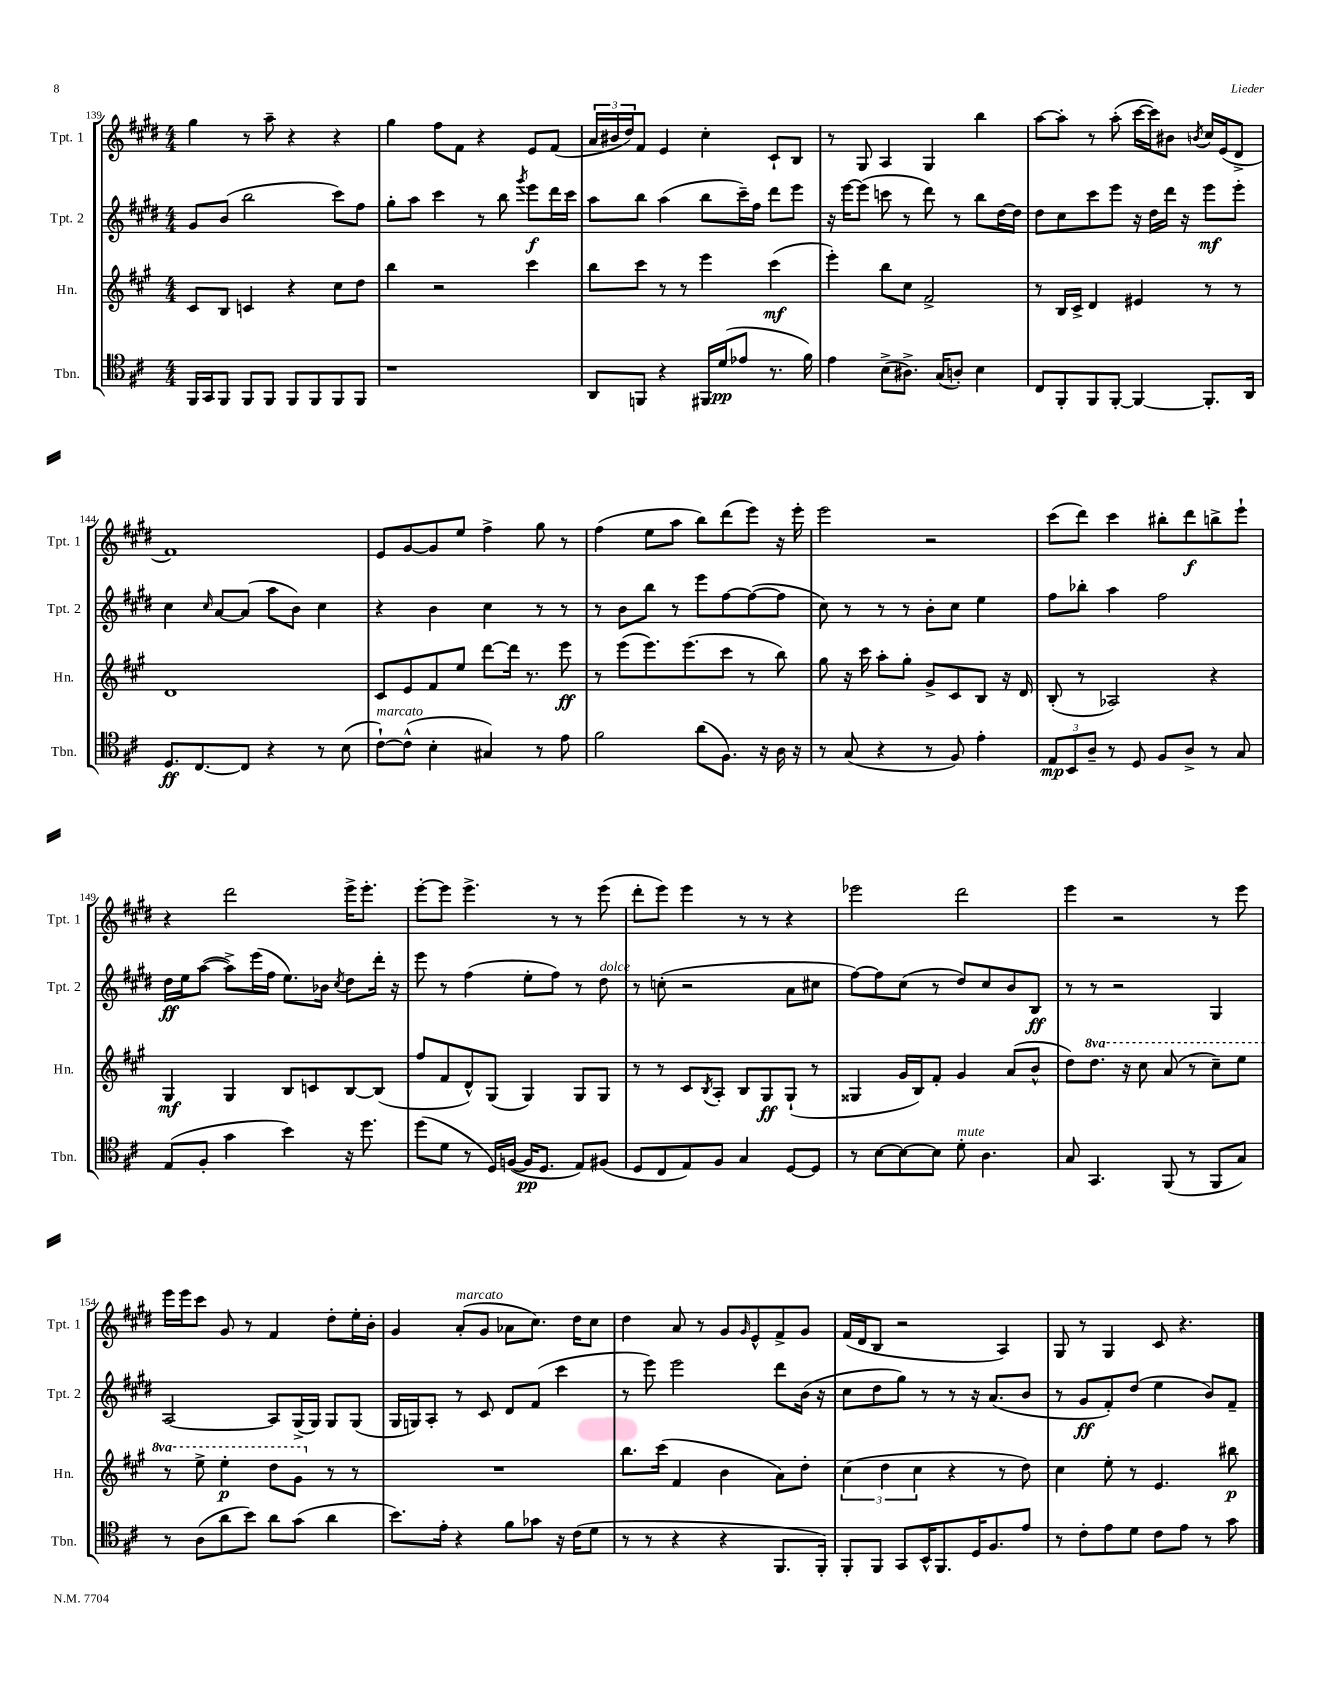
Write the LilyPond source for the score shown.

<<
\new StaffGroup <<
\new Staff = "s0" \with { instrumentName = "Tpt. 1" shortInstrumentName = "Tpt. 1" } {
    \clef treble \key e \major \numericTimeSignature \time 4/4
    gis''4 r8 a''8-- r4 r4 |
    gis''4 fis''8 fis'8 r4 e'8 fis'8( |
    \tuplet 3/2 { a'16 bis'16 dis''16) } fis'8 e'4 cis''4-. cis'8-! b8 |
    r8 gis8 a4 gis4 b''4 |
    a''8~ a''8-. r8 a''8-.( cis'''16~ cis'''16) bis'8 \acciaccatura { b'8 } cis''16 e'16( dis'8-> |
    fis'1) |
    e'8 gis'8~ gis'8 e''8 fis''4-> gis''8 r8 |
    fis''4( e''8 a''8 b''8) dis'''8( e'''8) r16 e'''16-. |
    e'''2 r2 |
    cis'''8( dis'''8) cis'''4 bis''8-. dis'''8\f b''8-> e'''8-! |
    r4 dis'''2 e'''16-> e'''8.-. |
    e'''8~-. e'''8 e'''4.-> r8 r8 e'''8( |
    dis'''8-. e'''8) e'''4 r8 r8 r4 |
    ees'''2 dis'''2 |
    e'''4 r2 r8 e'''8 |
    e'''16 e'''16 cis'''8 gis'8 r8 fis'4 dis''8-. e''16-. b'16-. |
    gis'4 a'8-.^\markup { \italic "marcato" }( gis'8 aes'8 cis''8.) dis''16 cis''8 |
    dis''4 a'8 r8 gis'8 \grace { gis'16 } e'8-^ fis'8-> gis'8 |
    fis'16( dis'16 b8 r2 a4) |
    gis8 r8 gis4 cis'8 r4. \bar "|." |
}
\new Staff = "s1" \with { instrumentName = "Tpt. 2" shortInstrumentName = "Tpt. 2" } {
    \clef treble \key e \major \numericTimeSignature \time 4/4
    gis'8 b'8( b''2 cis'''8) fis''8 |
    gis''8-. a''8 cis'''4 r8 b''8 \acciaccatura { gis'''8 } e'''8\f dis'''16 cis'''16 |
    a''8 b''8 a''4( b''8 cis'''16--) fis''16 dis'''8 e'''8 |
    r16 e'''16~ e'''8( c'''8 r8 dis'''8) r8 b''8 dis''16~ dis''16 |
    dis''8 cis''8 cis'''8 e'''8 r16 dis''16 dis'''16 r16 e'''8\mf e'''8-. |
    cis''4 \grace { cis''16 } a'8~ a'8( a''8 b'8) cis''4 |
    r4 b'4 cis''4 r8 r8 |
    r8 b'8 b''8 r8 e'''8 fis''8~ fis''8~( fis''8 |
    cis''8) r8 r8 r8 b'8-. cis''8 e''4 |
    fis''8 bes''8-. a''4 fis''2 |
    dis''16\ff e''16 a''8~( a''8->) e'''16( fis''16 e''8.) bes'16 \acciaccatura { cis''8 } dis''8 dis'''16-. r16 |
    e'''8 r8 fis''4( e''8-. fis''8) r8 dis''8^\markup { \italic "dolce" } |
    r8 c''8-.( r2 a'8 cis''8 |
    fis''8~) fis''8 cis''8( r8 dis''8) cis''8 b'8 b8\ff |
    r8 r8 r2 gis4 |
    a2~ a8 gis16->( gis16) gis8 gis8( |
    gis16 g16) a8-. r8 cis'8 dis'8 fis'8( cis'''4 |
    r8 e'''8) e'''2 dis'''8 b'16( r16 |
    cis''8 dis''8 gis''8) r8 r8 r16 a'8.( b'8 |
    r8 gis'8\ff fis'8-.) dis''8( e''4 b'8) fis'8-- \bar "|." |
}
\new Staff = "s2" \with { instrumentName = "Hn." shortInstrumentName = "Hn." } {
    \clef treble \key a \major \numericTimeSignature \time 4/4 \set Staff.ottavationMarkups = #ottavation-simple-ordinals
    cis'8 b8 c'4 r4 cis''8 d''8 |
    b''4 r2 cis'''4 |
    b''8 cis'''8 r8 r8 e'''4 cis'''4\mf( |
    e'''4-.) b''8 cis''8 fis'2-> |
    r8 b16 cis'16-> d'4 eis'4 r8 r8 |
    d'1 |
    cis'8 e'8 fis'8 e''8 d'''8~ d'''16 r8. e'''8\ff |
    r8 e'''8( e'''8.) e'''8.( cis'''8 r8 b''8) |
    gis''8 r16 cis'''16 a''8-. gis''8-. gis'8-> cis'8 b8 r16 d'16 |
    b8-.( r8 aes2) r4 |
    gis4\mf gis4 b8 c'8 b8~ b8( |
    fis''8 fis'8 d'8-^) gis8( gis4) gis8 gis8 |
    r8 r8 cis'8 \acciaccatura { b8 } a8-. b8 gis8\ff gis8-!( r8 |
    gisis4 gis'16 b16) fis'8-. gis'4 a'8( b'8-^ |
    d''8) \ottava #1 d'''8. r16 cis'''8 a''8( r8 cis'''8--) e'''8 |
    r8 e'''8-> e'''4-.\p d'''8 gis''8 \ottava #0 r8 r8 |
    R1 |
    b''8. cis'''16( fis'4 b'4 a'8) d''8-. |
    \tuplet 3/2 { cis''4( d''4 cis''4 } r4 r8 d''8) |
    cis''4 e''8-. r8 e'4. bis''8\p \bar "|." |
}
\new Staff = "s3" \with { instrumentName = "Tbn." shortInstrumentName = "Tbn." } {
    \clef tenor \key d \major \numericTimeSignature \time 4/4
    fis,16 g,16 fis,8 fis,8 fis,8 fis,8 fis,8 fis,8 fis,8 |
    r1 |
    a,8 f,8 r4 fis,16 d'16\pp( ees'8 r8. fis'16) |
    e'4 b8->( ais8.->) g16( a8-.) b4 |
    cis8 fis,8-. fis,8 fis,8~-. fis,4~ fis,8.-. a,16 |
    d8.\ff cis8.~ cis8 r4 r8 b8( |
    cis'8~-!^\markup { \italic "marcato" }) cis'8-^( b4-. gis4) r8 e'8 |
    fis'2 a'8( fis8.) r16 a16 r16 |
    r8 g8( r4 r8 fis8) e'4-. |
    \tuplet 3/2 { e8\mp b,8 a8-- } r8 d8 fis8 a8-> r8 g8 |
    e8( fis8-. g'4 b'4) r16 d''8. |
    d''8( d'8 r8 d16) f16~( f16\pp d8. e8) fis8( |
    d8 cis8 e8) fis8 g4 d8~ d8 |
    r8 b8~ b8~ b8 d'8-.^\markup { \italic "mute" } a4. |
    g8 g,4. fis,8( r8 fis,8 g8) |
    r8 a8( a'8 b'8) a'8 g'8( a'4 |
    b'8.) e'16-. r4 fis'8 ges'8 r16 cis'16( d'8 |
    r8 r8 r4 r4 fis,8. fis,16-.) |
    fis,8-. fis,8 g,8 b,16-^ fis,8. d16 fis8. e'8 |
    r8 cis'8-. e'8 d'8 cis'8 e'8 r8 g'8 \bar "|." |
}
>>
>>
\layout { \context { \Score currentBarNumber = #139 } }
